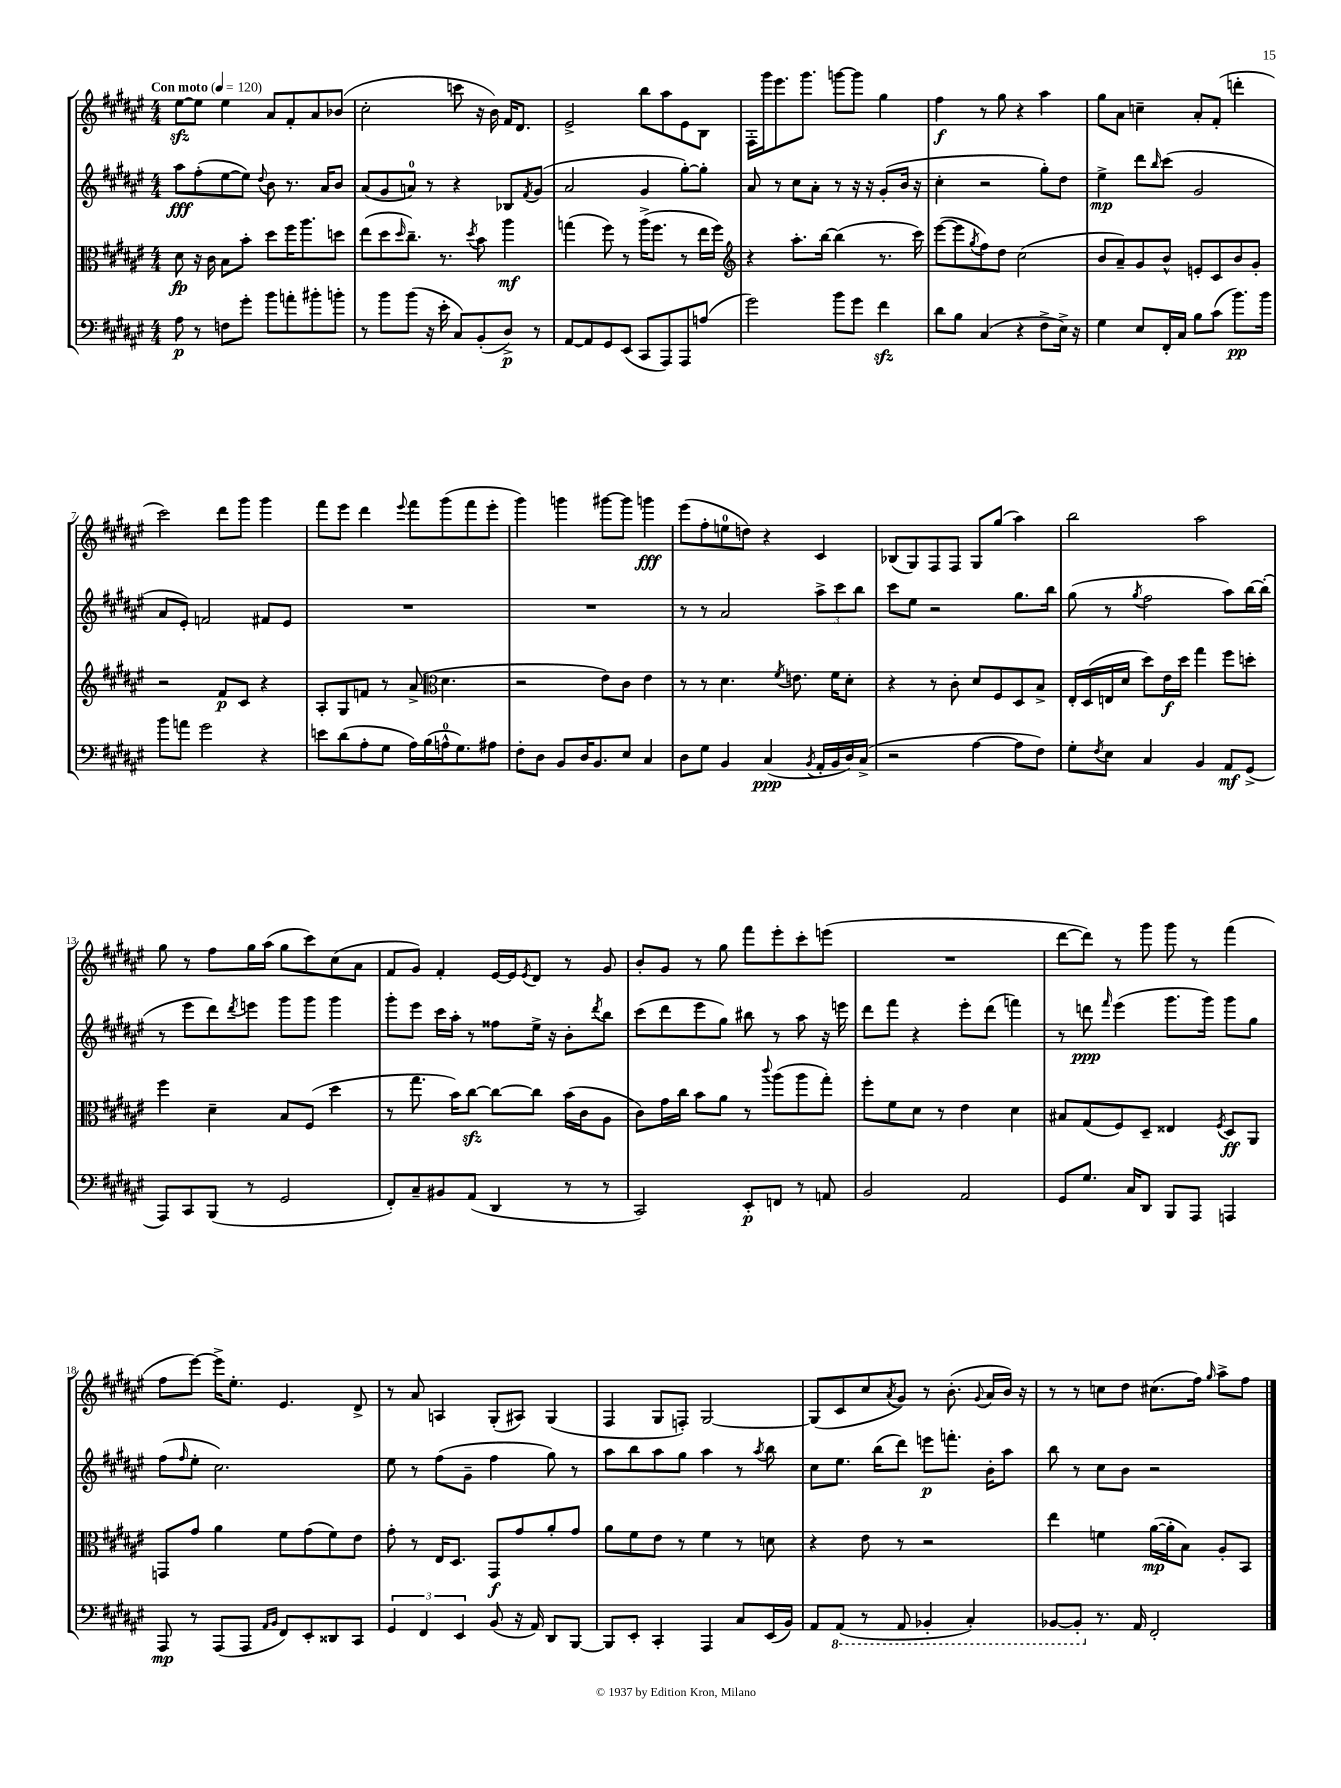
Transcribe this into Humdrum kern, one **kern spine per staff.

**kern	**dynam	**kern	**dynam	**kern	**dynam	**kern	**dynam
*part4	*part4	*part3	*part3	*part2	*part2	*part1	*part1
*staff4	*staff4	*staff3	*staff3	*staff2	*staff2	*staff1	*staff1
*clefF4	*	*clefC3	*	*clefG2	*	*clefG2	*
*k[f#c#g#d#a#e#]	*	*k[f#c#g#d#a#e#]	*	*k[f#c#g#d#a#e#]	*	*k[f#c#g#d#a#e#]	*
*M4/4	*	*M4/4	*	*M4/4	*	*M4/4	*
*MM120	*	*MM120	*	*MM120	*	*MM120	*
=1	=1	=1	=1	=1	=1	=1	=1
!	!	!	!	!	!	!LO:TX:a:B:t=Con moto	!
8A#\	p	8d#\	fp	8aa#\L	fff	[8ee#zz\L	.
8r	.	16r	.	(8ff#'\	.	8ee#\J]	.
.	.	16c#\	.	.	.	.	.
8Fn\L	.	8B\L	.	[8ee#\	.	4ee#\	.
8g#'\J	.	8b'\J	.	8ee#\J])	.	.	.
.	.	.	.	8qqdd#/	.	.	.
8b\L	.	8dd#\L	.	8b\	.	8a#/L	.
8an'\	.	16ff#\K	.	8.r	.	8f#'/	.
.	.	8.aa#\	.	.	.	.	.
8b#X'\	.	.	.	.	.	8a#/	.
.	.	.	.	16a#/KL	.	.	.
8bn'\J	.	8ddn\J	.	8b/J	.	(8b-X/J	.
=2	=2	=2	=2	=2	=2	=2	=2
8r	.	(8ee#\L	.	(8a#/L	.	2cc#'\	.
8b\L	.	8dd#\	.	8g#/	.	.	.
.	.	16qqdd#/	.	.	.	.	.
(8b\J	.	8.cc#~\J)	.	8an/J)	.	.	.
16r	.	.	.	8r	.	.	.
16e#'\	.	8.r	.	.	.	.	.
8C#/L)	.	.	.	4r	.	8cccn\	.
.	.	8qdd#/	.	.	.	.	.
(8BB'/	.	8b\	.	.	.	16r	.
.	.	.	.	.	.	16b\)	.
8D#^/J)	p	4aa#\	mf	8B-X/L	.	16f#/KL	.
.	.	.	.	.	.	8.d#/J	.
.	.	.	.	8qf#/	.	.	.
8r	.	.	.	(8g#/J	.	.	.
=3	=3	=3	=3	=3	=3	=3	=3
[8AA#/L	.	(4ggn\	.	2a#/	.	2e#^/	.
8AA#/]	.	.	.	.	.	.	.
8GG#/	.	8ff#\)	.	.	.	.	.
(8EE#/J	.	8r	.	.	.	.	.
8CC#/L	.	(16aa#^\KL	.	4g#/	.	8bb\L	.
.	.	8.ff#\J	.	.	.	.	.
8AAA#/)	.	.	.	.	.	8aa#\	.
8AAA#/	.	8r	.	[8gg#'\L)	.	8e#\	.
(8An/J	.	16ee#\LL	.	8gg#'\J]	.	8B\J	.
.	.	16ff#\JJ)	.	.	.	.	.
=4	=4	=4	=4	=4	=4	=4	=4
*	*	*clefG2	*	*	*	*	*
2g#\)	.	4r	.	8a#/	.	16F#'\LL	.
.	.	.	.	.	.	16ggg#\J	.
.	.	.	.	8r	.	8.eee#\	.
.	.	8.aa#'\L	.	8cc#\L	.	.	.
.	.	.	.	.	.	8.ggg#\J	.
.	.	.	.	8a#'\J	.	.	.
.	.	[16bb\Jk	.	.	.	.	.
8b\L	.	(4bb\]	.	8r	.	[8gggn\L	.
8g#\J	.	.	.	16r	.	8ggg\J]	.
.	.	.	.	16r	.	.	.
4f#zz\	.	8.r	.	(8g#'/L	.	4gg#\	.
.	.	.	.	16b/Jk	.	.	.
.	.	16ccc#\)	.	16r	.	.	.
=5	=5	=5	=5	=5	=5	=5	=5
8d#\L	.	([8eee#\L	.	4cc#'\	.	4ff#\	f
8B\J	.	8eee#\]	.	.	.	.	.
.	.	8qgg#/	.	.	.	.	.
(4C#/	.	8ff#\)	.	2r	.	8r	.
.	.	8dd#\J	.	.	.	8gg#\	.
4r	.	(2cc#\	.	.	.	4r	.
8F#^\L	.	.	.	8gg#'\L)	.	4aa#\	.
16E#^\Jk)	.	.	.	8dd#\J	.	.	.
16r	.	.	.	.	.	.	.
=6	=6	=6	=6	=6	=6	=6	=6
4G#\	.	8b/L	.	4ee#^\	mp	8gg#\L	.
.	.	8a#~/)	.	.	.	8a#\J	.
8E#/L	.	8g#/	.	8ddd#\L	.	4ccn~\	.
.	.	.	.	16qqbb/	.	.	.
16FF#'/L	.	8b^^/J	.	(8ccc#\J	.	.	.
16C#/JJ	.	.	.	.	.	.	.
8B\L	.	8en'/L	.	2g#/	.	8a#'/L	.
(8c#\J	.	8c#/	.	.	.	(8f#'/J	.
8.b\L)	pp	8b/	.	.	.	4dddn'\	.
.	.	8g#'/J	.	.	.	.	.
16b\Jk	.	.	.	.	.	.	.
!!LO:LB:g=z
=7	=7	=7	=7	=7	=7	=7	=7
8b\L	.	2r	.	8a#/L	.	2ccc#\)	.
8an\J	.	.	.	8e#'/J)	.	.	.
2g#\	.	.	.	2fn/	.	.	.
.	.	8f#/L	p	.	.	8ddd#\L	.
.	.	8c#/J	.	.	.	8ggg#\J	.
4r	.	4r	.	8f#X/L	.	4ggg#\	.
.	.	.	.	8e#/J	.	.	.
=8	=8	=8	=8	=8	=8	=8	=8
8en\L	.	8A#'/L	.	1r	.	8fff#\L	.
(8d#\	.	8G#/	.	.	.	8eee#\J	.
8A#'\	.	8fn/J	.	.	.	4ddd#\	.
8G#\J	.	8r	.	.	.	.	.
.	.	.	.	.	.	8qqeee#/	.
16A#\LL)	.	(8a#^/	.	.	.	8fff#\L	.
(16B\	.	.	.	.	.	.	.
*	*	*clefC3	*	*	*	*	*
16An^^\J	.	4.d#\	.	.	.	(8ggg#\	.
8.G#\)	.	.	.	.	.	.	.
.	.	.	.	.	.	8fff#\	.
8A#X\J	.	.	.	.	.	8eee#'\J	.
=9	=9	=9	=9	=9	=9	=9	=9
8F#'\L	.	2r	.	1r	.	4ggg#\)	.
8D#\J	.	.	.	.	.	.	.
8BB/L	.	.	.	.	.	4gggn\	.
16D#/K	.	.	.	.	.	.	.
8.BB/	.	.	.	.	.	.	.
.	.	8e#\L)	.	.	.	[8ggg#X\L	.
8E#/J	.	8c#\J	.	.	.	8ggg#\J]	.
4C#/	.	4e#\	.	.	.	4gggn\	fff
=10	=10	=10	=10	=10	=10	=10	=10
8D#\L	.	8r	.	8r	.	(8eee#\L	.
8G#\J	.	8r	.	8r	.	8ff#'\	.
4BB/	.	4.d#\	.	2a#/	.	8een\	.
.	.	.	.	.	.	8ddn\J)	.
(4C#/	ppp	.	.	.	.	4r	.
.	.	8qf#/	.	.	.	.	.
.	.	8.en\	.	.	.	.	.
8qBB/	.	.	.	.	.	.	.
16AA#'/LL	.	.	.	12aa#^\L	.	4c#/	.
16BB/	.	16f#\KL	.	.	.	.	.
.	.	.	.	12ccc#\	.	.	.
16D#/)	.	8d#'\J	.	.	.	.	.
.	.	.	.	12bb\J	.	.	.
(16C#^/JJ	.	.	.	.	.	.	.
=11	=11	=11	=11	=11	=11	=11	=11
2r	.	4r	.	8ccc#\L	.	(8B-X/L	.
.	.	.	.	8ee#\J	.	8G#/)	.
.	.	8r	.	2r	.	8F#/	.
.	.	8c#'\	.	.	.	8F#/J	.
[4A#\	.	8d#/L	.	.	.	8G#/L	.
.	.	8F#/	.	.	.	(8gg#/J	.
8A#\L]	.	8D#/	.	8.gg#\L	.	4aa#\)	.
8F#\J)	.	8B^/J	.	.	.	.	.
.	.	.	.	16bb\Jk	.	.	.
=12	=12	=12	=12	=12	=12	=12	=12
8G#'\L	.	16E#'/LL	.	(8gg#\	.	2bb\	.
.	.	(16D#/	.	.	.	.	.
8qF#/	.	.	.	.	.	.	.
8E#\J	.	16En/	.	8r	.	.	.
.	.	16d#/JJ	.	.	.	.	.
.	.	.	.	8qgg#/	.	.	.
4C#/	.	8dd#\L)	.	2ff#\	.	.	.
.	.	16e#\L	f	.	.	.	.
.	.	16dd#\JJ	.	.	.	.	.
4BB/	.	4gg#\	.	.	.	2aa#\	.
8AA#/L	mf	8ff#\L	.	8aa#\L)	.	.	.
(8GG#^/J	.	8ddn'\J	.	[16bb\L	.	.	.
.	.	.	.	(16bb'\JJ]	.	.	.
!!LO:LB:g=z
=13	=13	=13	=13	=13	=13	=13	=13
8AAA#/L)	.	4ff#\	.	8r	.	8gg#\	.
8CC#/	.	.	.	8eee#\L	.	8r	.
(8BBB/J	.	4d#~\	.	8ddd#\)	.	8ff#\L	.
.	.	.	.	8qddd#/	.	.	.
8r	.	.	.	8eeen\J	.	16gg#\L	.
.	.	.	.	.	.	(16aa#\JJ	.
2GG#/	.	8B/L	.	8ggg#\L	.	8gg#\L	.
.	.	(8F#/J	.	8ggg#\J	.	8ccc#\)	.
.	.	4dd#\	.	4ggg#\	.	(8cc#\	.
.	.	.	.	.	.	8a#\J	.
=14	=14	=14	=14	=14	=14	=14	=14
8FF#'/L)	.	8r	.	8ggg#'\L	.	8f#/L	.
8C#~/	.	8.gg#\	.	8eee#\J	.	8g#/J)	.
8BB#X/	.	.	.	16ccc#\LL	.	4f#'/	.
.	.	16b\KL)	.	16aa#'\JJ	.	.	.
(8AA#/J	.	[8cc#zz\J	.	8r	.	.	.
4DD#/	.	8cc#\L_	.	8ff##X\L	.	[16e#/LL	.
.	.	.	.	.	.	16e#/J]	.
.	.	.	.	.	.	8qe#/	.
.	.	8cc#\J]	.	16ee#^\Jk	.	8d#/J	.
.	.	.	.	16r	.	.	.
8r	.	(16b\LL	.	8b'\L	.	8r	.
.	.	16c#\J	.	.	.	.	.
.	.	.	.	8qddd#/	.	.	.
8r	.	8A#\J	.	8bb\J	.	8g#/	.
=15	=15	=15	=15	=15	=15	=15	=15
2CC#/)	.	8c#\L)	.	(8ccc#\L	.	8b'/L	.
.	.	16g#\L	.	8ddd#\	.	8g#/J	.
.	.	16cc#\JJ	.	.	.	.	.
.	.	8b\L	.	8eee#\	.	8r	.
.	.	8a#\J	.	8gg#\J)	.	8gg#\	.
8EE#'/L	p	8r	.	8bb#X\	.	8fff#\L	.
.	.	8qqccc#/	.	.	.	.	.
8FFn/J	.	(8aa#\L	.	8r	.	8eee#'\	.
8r	.	8aa#\	.	8aa#\	.	8ccc#'\	.
8AAn/	.	8gg#'\J)	.	16r	.	(8eeen\J	.
.	.	.	.	16eeen\	.	.	.
=16	=16	=16	=16	=16	=16	=16	=16
2BB/	.	8ff#'\L	.	8ddd#\L	.	1r	.
.	.	8f#\	.	8fff#\J	.	.	.
.	.	8d#\J	.	4r	.	.	.
.	.	8r	.	.	.	.	.
2AA#/	.	4e#\	.	8eee#'\L	.	.	.
.	.	.	.	(8ddd#\J	.	.	.
.	.	4d#\	.	4fffn\)	.	.	.
=17	=17	=17	=17	=17	=17	=17	=17
8GG#/L	.	8B#X/L	.	8r	.	[8ddd#\L	.
8.G#/J	.	(8G#/	.	8dddn\	ppp	8ddd#\J])	.
.	.	.	.	16qqfff#/	.	.	.
.	.	8F#/)	.	(4eee#\	.	8r	.
16C#/KL	.	.	.	.	.	.	.
8DD#/J	.	8D#~/J	.	.	.	8ggg#\	.
8BBB/L	.	4E##X/	.	8.ggg#\L	.	8ggg#\	.
8AAA#/J	.	.	.	.	.	8r	.
.	.	.	.	16ggg#\Jk)	.	.	.
.	.	8qF#/	.	.	.	.	.
4AAAn/	.	8D#/L	ff	8ggg#\L	.	(4fff#\	.
.	.	8AA#/J	.	8gg#\J	.	.	.
!!LO:LB:g=z
=18	=18	=18	=18	=18	=18	=18	=18
8AAA#/	mp	8GGn/L	.	(8ff#\L	.	8ff#\L	.
.	.	.	.	16qqff#/	.	.	.
8r	.	8g#/J	.	8ee#'\J	.	[8eee#\J)	.
(8AAA#/L	.	4a#\	.	2.cc#\)	.	16eee#^\KL]	.
.	.	.	.	.	.	8.ee#'\J	.
8AAA#/J	.	.	.	.	.	.	.
16qqAA#/LL	.	.	.	.	.	.	.
16qqBB/JJ	.	.	.	.	.	.	.
8FF#/L)	.	8f#\L	.	.	.	4.e#/	.
8EE#'/	.	(8g#\	.	.	.	.	.
8DD##X/	.	8f#\)	.	.	.	.	.
8CC#/J	.	8e#\J	.	.	.	8d#^/	.
=19	=19	=19	=19	=19	=19	=19	=19
6GG#/	.	8g#'\	.	8ee#\	.	8r	.
.	.	8r	.	8r	.	8a#/	.
6FF#/	.	.	.	.	.	.	.
.	.	16E#/KL	.	(8ff#\L	.	4An/	.
.	.	8.D#/J	.	.	.	.	.
6EE#/	.	.	.	.	.	.	.
.	.	.	.	8g#~\J	.	.	.
(8BB/	.	8GG#/L	f	4ff#\	.	(8G#'/L	.
16r	.	8g#/	.	.	.	8A#X/J)	.
16AA#/)	.	.	.	.	.	.	.
8DD#/L	.	8a#'/	.	8gg#\)	.	(4G#/	.
[8BBB/J	.	8g#/J	.	8r	.	.	.
=20	=20	=20	=20	=20	=20	=20	=20
8BBB/L]	.	8a#\L	.	8aa#\L	.	4F#/	.
8EE#'/J	.	8f#\	.	8bb\	.	.	.
4CC#'/	.	8e#\J	.	8aa#\	.	8G#/L	.
.	.	8r	.	8gg#\J	.	8Fn'/J)	.
4AAA#/	.	4f#\	.	4aa#\	.	[2G#/	.
8C#/L	.	8r	.	8r	.	.	.
.	.	.	.	8qaa#/	.	.	.
(16EE#/L	.	8dn\	.	8bb\	.	.	.
16BB/JJ)	.	.	.	.	.	.	.
=21	=21	=21	=21	=21	=21	=21	=21
8AA#/L	.	4r	.	8cc#\L	.	(8G#/L]	.
*8ba	*	*	*	*	*	*	*
(8AAA#/J	.	.	.	8.ee#\J	.	8c#/	.
8r	.	8e#\	.	.	.	8cc#/	.
.	.	.	.	(16bb\KL	.	.	.
.	.	.	.	.	.	8qa#/	.
8AAA#/	.	8r	.	8ddd#\J)	.	8g#/J)	.
4BBB-X'/	.	2r	.	8eeen\L	p	8r	.
.	.	.	.	8.fffn'\J	.	(8.b'\	.
4CC#'/)	.	.	.	.	.	.	.
.	.	.	.	.	.	8qqg#/	.
.	.	.	.	16b'\KL	.	16a#/LL	.
.	.	.	.	8aa#\J	.	16b/JJ)	.
.	.	.	.	.	.	16r	.
=22	=22	=22	=22	=22	=22	=22	=22
[8BBB-X/L	.	4ee#\	.	8bb\	.	8r	.
8BBB-'/J]	.	.	.	8r	.	8r	.
*X8ba	*	*	*	*	*	*	*
8.r	.	4fn\	.	8cc#\L	.	8ccn\L	.
.	.	.	.	8b\J	.	8dd#\J	.
16AA#/	.	.	.	.	.	.	.
2FF#'/	.	([16a#\LL	mp	2r	.	(8.cc#X\L	.
.	.	16a#'\J]	.	.	.	.	.
.	.	8B\J)	.	.	.	.	.
.	.	.	.	.	.	16ff#\Jk)	.
.	.	.	.	.	.	16qqgg#/	.
.	.	8A#'/L	.	.	.	8aa#^\L	.
.	.	8BB/J	.	.	.	8ff#\J	.
==	==	==	==	==	==	==	==
*-	*-	*-	*-	*-	*-	*-	*-
